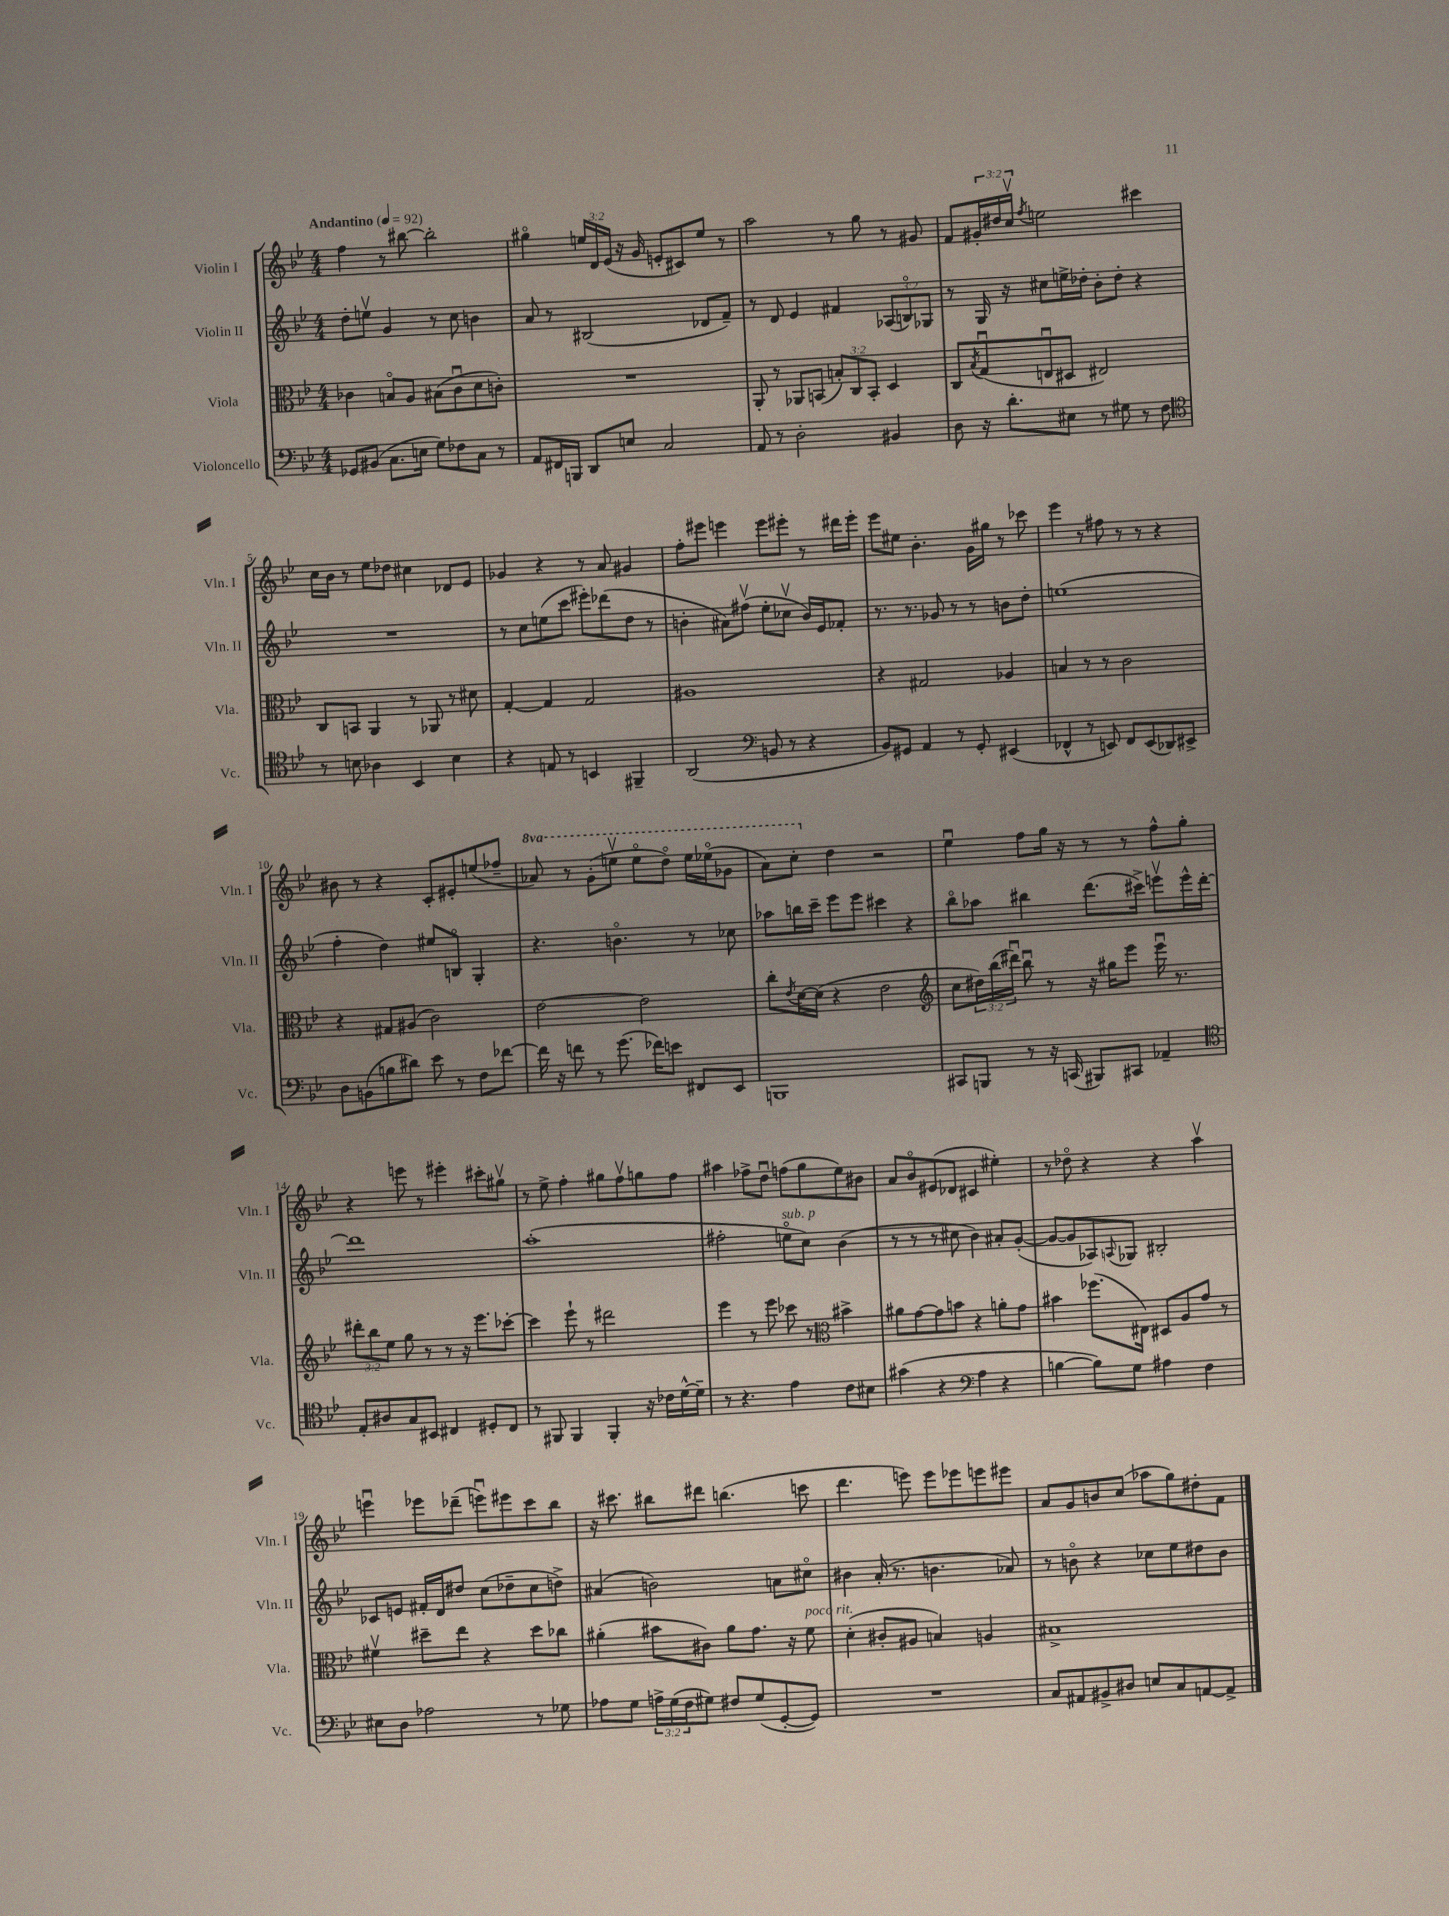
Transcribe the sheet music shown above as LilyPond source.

<<
\new StaffGroup <<
\new Staff = "s0" \with { instrumentName = "Violin I" shortInstrumentName = "Vln. I" } {
    \clef treble \key bes \major \numericTimeSignature \time 4/4 \override Staff.TupletNumber.text = #tuplet-number::calc-fraction-text \set Staff.ottavationMarkups = #ottavation-simple-ordinals \tempo "Andantino" 4 = 92
    f''4 r8 bis''8~ bis''2-. |
    gis''4\flageolet \tuplet 3/2 { e''16 d'16 ees'16( } r16 g'16 e'8-. cis'8) e''8 r8 |
    a''2 r8 g''8 r8 gis'8 |
    f'8 \tuplet 3/2 { gis'16-. dis''16 c''16\upbow } \acciaccatura { f''8 } e''2 cis'''4 |
    c''16 bes'16 r8 ees''8 des''8 cis''4 des'8 ees'8 |
    ges'4 r4 r8 a'8 gis'4 |
    f''8-. eis'''8 e'''4 e'''8 eis'''8-. r8 dis'''16 eis'''16-. |
    ees'''8 eis''8 bes'4.-. g'16 gis''16 r8 ces'''8 |
    ees'''4 r8 fis''8 r8 r8 r4 |
    bis'8 r8 r4 c'8-. eis'8-. e''8( fes''8-- |
    \ottava #1 aes''8) r8 g''8-.( e'''8\upbow e'''8\flageolet d'''8\flageolet) e'''16 ees'''16\flageolet( ges''8 |
    a''8) c'''8-. \ottava #0 d''4 r2 |
    ees''4\downbow f''8 g''16 r16 r8 r8 f''8-^ g''8-. |
    r4 e'''8 r8 eis'''4-. cis'''8-. gis''8\upbow |
    r8 ees''8-> f''4-. gis''8 f''8\upbow g''8 f''8 |
    ais''4 fes''8-> d''8\downbow f''8( g''8 ees''8) bis'8 |
    a'8 bes'8\flageolet eis'8( des'8 cis'4 eis''4-.) |
    r8 des''8\flageolet r4 r4 a''4\upbow |
    e'''4\downbow ees'''8 des'''8--( e'''8\downbow) eis'''8 c'''8 bes''8 |
    r16 cis'''8. bis''8 dis'''8 b''4.( c'''8 |
    d'''4. e'''8) e'''8 ees'''8 e'''8 eis'''8 |
    a'8 g'8 b'8 c''8( aes''8 g''8) dis''8-. f'8 \bar "|." |
}
\new Staff = "s1" \with { instrumentName = "Violin II" shortInstrumentName = "Vln. II" } {
    \clef treble \key bes \major \numericTimeSignature \time 4/4 \override Staff.TupletNumber.text = #tuplet-number::calc-fraction-text
    d''8-. e''8\upbow g'4 r8 c''8 b'4 |
    a'8 r8 bis2( des'8 f'8--) |
    r8 d'8 ees'4 fis'4 \tuplet 3/2 { aes8( b8\flageolet) ges8 } |
    r8 g16 r16 cis''8 e''16-> des''16-. bes'8-. des''8-. r4 |
    R1 |
    r8 c''8 e''8( c'''8 eis'''8-.) des'''8( d''8 r8 |
    b'4-. ais'8) fis''8\upbow( ees''8-. ces''8\upbow b'16) ees'16 fes'8-. |
    r8. r8. ges'8 r8 r8 b'8 d''8-. |
    e''1( |
    f''4-. d''4) eis''8 b8\flageolet g4-. |
    r4. b'4.\flageolet r8 ces''8 |
    aes''8 b''16 c'''16-- ees'''8 ees'''8 cis'''4 r4 |
    bes''8\flageolet aes''8 bis''4 d'''8.( cis'''16->) e'''8\upbow e'''16-^ d'''16~-. |
    d'''1 |
    a''1-.( |
    fis''2-. e''8\flageolet^\markup { \italic "sub. p" } c''8) bes'4( |
    r8 r8 r8 cis''8 bes'4) ais'8-. g'8~-.( |
    g'8~ g'8 aes8) \appoggiatura { a8 } ges8 bis2-. |
    ces'8 e'8 fis'16-. d'16 dis''8 c''8( des''8-- c''8 d''8->) |
    ais'4( b'2) a'8 cis''8\flageolet |
    bis'4 a'16-.( r8. b'4. aes'8) |
    r8 b'8\flageolet r4 ces''8 ees''8 dis''8 b'8 \bar "|." |
}
\new Staff = "s2" \with { instrumentName = "Viola" shortInstrumentName = "Vla." } {
    \clef alto \key bes \major \numericTimeSignature \time 4/4 \override Staff.TupletNumber.text = #tuplet-number::calc-fraction-text
    ces'4 b8\flageolet a8 bis8( ces'8\downbow d'8 c'8-.) |
    R1 |
    a,8-. r8 aes,8 b,8( \tuplet 3/2 { b8-.) c8 b,8-. } d4 |
    c8 \acciaccatura { bes8 } g8\downbow( e8\downbow dis8 eis2) |
    c8 b,8 a,4 r8 aes,8 r8 dis'8 |
    g4~-. g4 g2 |
    ais1 |
    r4 gis2 aes4 |
    b4 r8 r8 c'2 |
    r4 gis8 ais8( c'2) |
    ees'2~ ees'2 |
    c''8-. \acciaccatura { ees'8 } d'16~ d'16( r4 ees'2 |
    \clef treble c''8 \tuplet 3/2 { dis''16) bes''16( dis'''16\downbow) } bes''8\downbow r8 r16 gis''16 ees'''8 ees'''16\downbow r8. |
    \tuplet 3/2 { dis'''8-. bes''8 ees''8 } g''8 r8 r8 r16 ees'''8. ces'''8~-. |
    ces'''4 ees'''8-! r8 dis'''2 |
    ees'''4 r8 ees'''8 ces'''8 r8 \clef alto bis'4-> |
    ais'8 g'8~ g'8 b'8 r4 a'8-. g'8 |
    bis'4 fes''8.( eis16) dis8 a8 g'8 r8 |
    fis'4\upbow dis''8-- ees''8 r4 dis''8 ces''8 |
    ais'4-.( bis'8 cis'8) ais'8 g'8. r16 f'8^\markup { \italic "poco rit." } |
    d'4-.( cis'8-. ais8 b4) a4 |
    bis1-> \bar "|." |
}
\new Staff = "s3" \with { instrumentName = "Violoncello" shortInstrumentName = "Vc." } {
    \clef bass \key bes \major \numericTimeSignature \time 4/4 \override Staff.TupletNumber.text = #tuplet-number::calc-fraction-text
    ges,8 bis,8( c8. e16 g8) fes8 c8 r8 |
    a,8 fis,16 b,,16 d,8 e8 c2 |
    a,8 r8 d2-. bis,4 |
    d8 r16 d'8.-. eis8 r8 gis8 r8 f8 |
    \clef tenor r8 b8 aes4 bes,4 b4 |
    r4 e8 r8 b,4 fis,4-- |
    a,2( \clef bass b,8 r8 r4 |
    bes,8) gis,8 a,4 r8 gis,8-. eis,4( |
    fes,4-^ r8 e,8) fes,8 e,8( des,8) eis,8-> |
    d8 b,8( b8 dis'8) ees'8 r8 f8 fes'8~ |
    fes'16 r16 f'8 r8 g'8.( fes'16) e'8 fis,8 ees,8 |
    b,,1 |
    cis,8 b,,8 r8 r16 c,16( bis,,8) cis,8 aes,4-- |
    \clef tenor ees8-. ais8 g8 bis,8 cis4 dis8-. cis8 |
    r8 fis,8 fis,4 fis,4-. r16 ces'16 d'16~-^ d'16-- |
    r8 r4. ees'4 c'8 bis8 |
    gis'4( r4 \clef bass a4 r4 |
    b4~ b8) g8 ais4 f4 |
    eis8 d8 aes2 r8 ges8 |
    aes8 g8 \tuplet 3/2 { a16-> g16( f16 } gis8) fis8 gis8( g,8~-. g,8) |
    R1 |
    c8 ais,8 bis,8-> dis8 e8 c8 a,8~ a,8-> \bar "|." |
}
>>
>>
